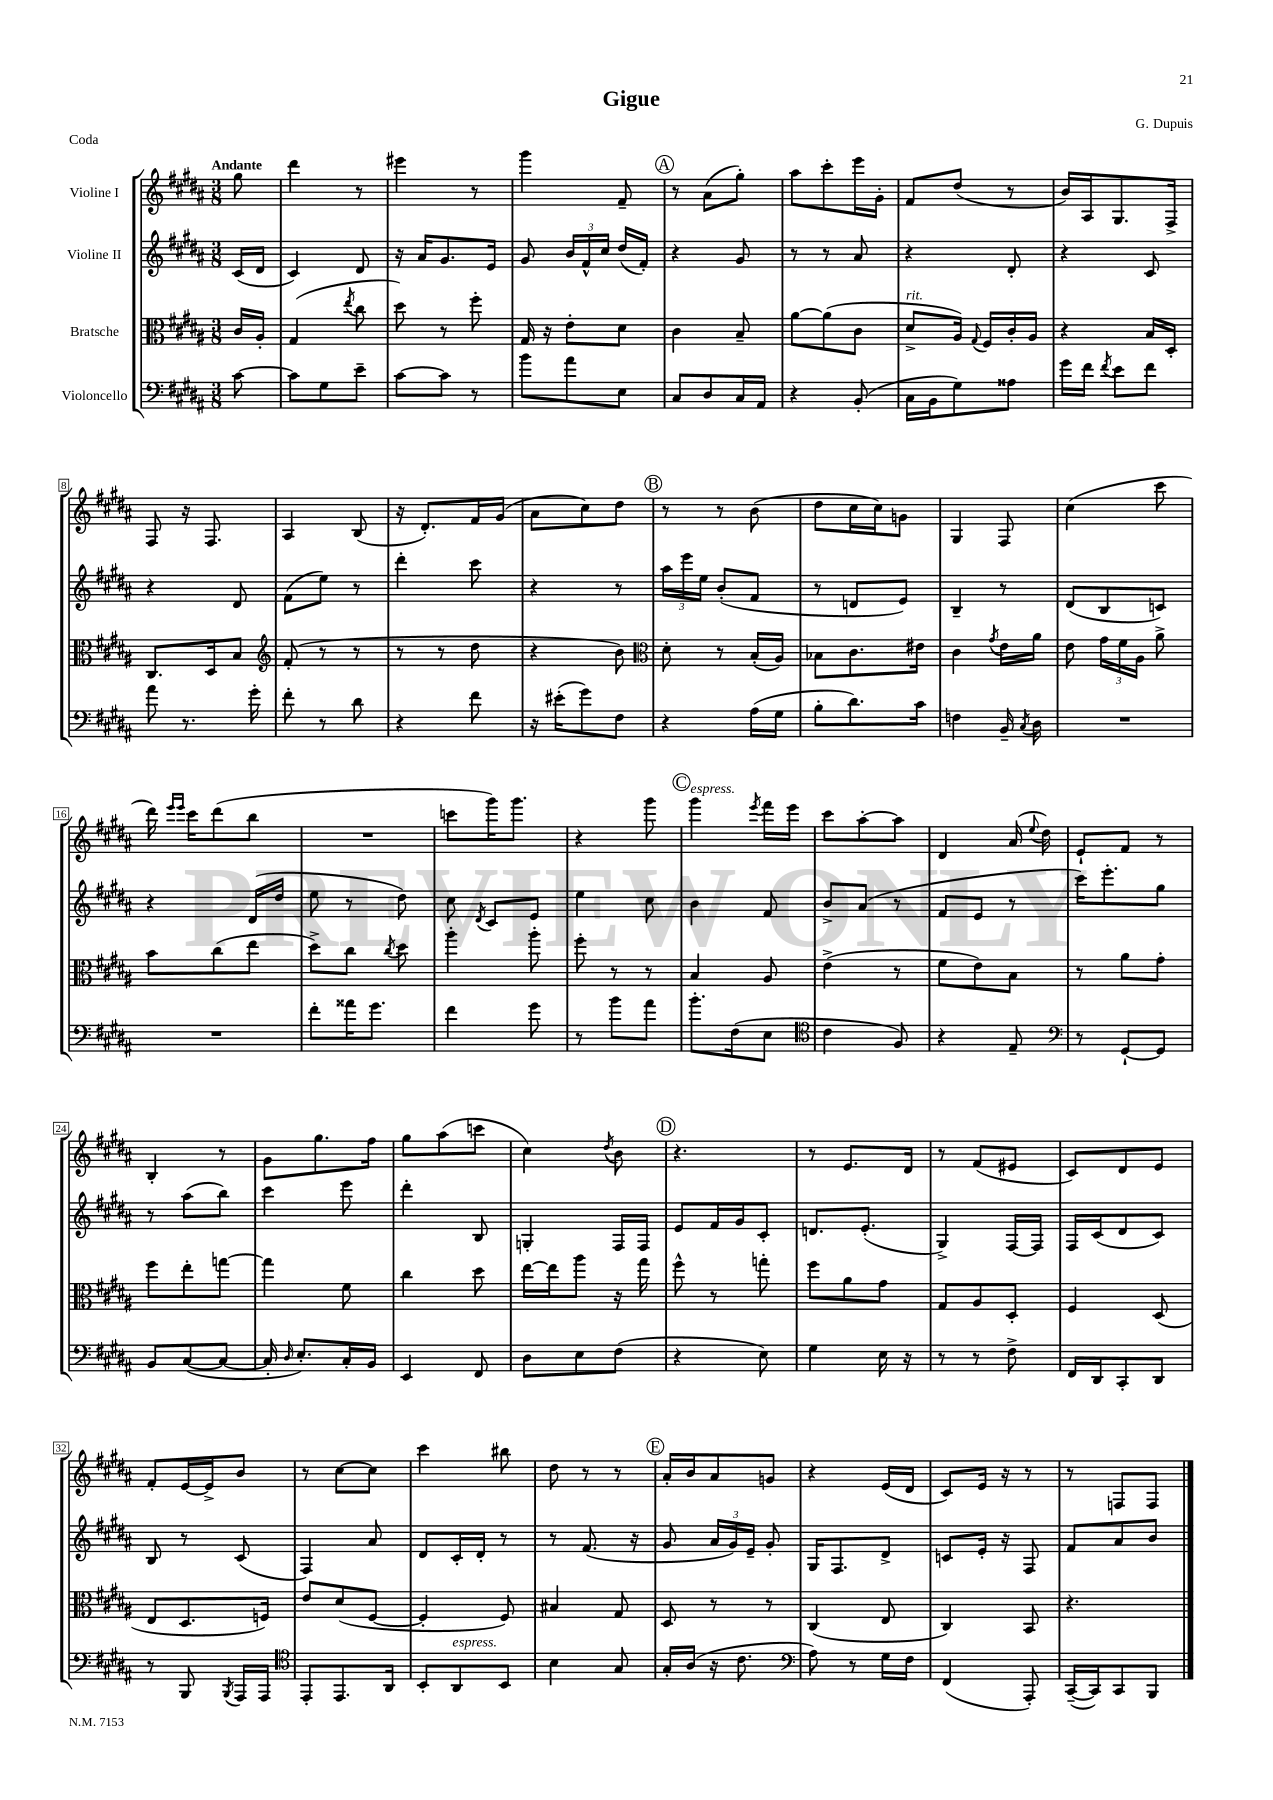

**kern	**kern	**kern	**kern
*staff4	*staff3	*staff2	*staff1
*clefF4	*clefC3	*clefG2	*clefG2
*k[f#c#g#d#a#]	*k[f#c#g#d#a#]	*k[f#c#g#d#a#]	*k[f#c#g#d#a#]
*M3/8	*M3/8	*M3/8	*M3/8
[8c#	16c#	(16c#	8gg#
.	16A#'	16d#	.
=	=	=	=
8c#]	(4G#	4c#)	4ddd#
8G#	.	.	.
.	8qee	.	.
8e~	8cc#	8d#	8r
=	=	=	=
[8c#	8dd#)	16r	4eee#
.	.	16a#	.
8c#]	8r	8.g#	.
8r	8ff#'	.	8r
.	.	16e	.
=	=	=	=
8b	16G#	8g#	4ggg#
.	16r	.	.
8a#	8e'	24b	.
.	.	24f#^^	.
.	.	24cc#	.
8E	8d#	(16dd#	8f#~
.	.	16f#')	.
=	=	=	=
8C#	4c#	4r	8r
8D#	.	.	(8a#
16C#	8B~	8g#	8gg#')
16AA#	.	.	.
=	=	=	=
4r	[8a#	8r	8aa#
.	(8a#]	8r	8ccc#'
(8BB'	8c#	8a#	16eee
.	.	.	16g#'
=	=	=	=
16C#	8d#^	4r	8f#
16BB	.	.	.
8G#)	16A#)	.	(8dd#
.	8qqG#	.	.
.	16F#	.	.
8A##	16c#'	8d#'	8r
.	16A#	.	.
=	=	=	=
16g#	4r	4r	16b)
16f#	.	.	16A#
8qf#	.	.	.
8e	.	.	8.G#
8f#	16B	8c#	.
.	16D#'	.	16F#^
=	=	=	=
8a#	8.C#	4r	8F#
8.r	.	.	16r
.	16D#	.	8.F#
.	8B	8d#	.
16g#'	.	.	.
=	=	=	=
*	*clefG2	*	*
8f#'	(8f#'	(8f#	4A#
8r	8r	8ee)	.
8d#	8r	8r	(8B
=	=	=	=
4r	8r	4ddd#'	16r
.	.	.	8.d#')
.	8r	.	.
8f#	8dd#	8ccc#	16f#
.	.	.	(16g#
=	=	=	=
16r	4r	4r	8a#
(16e#'	.	.	.
8g#)	.	.	8cc#)
8F#	8b)	8r	8dd#
=	=	=	=
*	*clefC3	*	*
4r	8d#'	24aa#	8r
.	.	24eee	.
.	.	24ee	.
.	8r	(8b'	8r
(16A#	(16B'	8f#	(8b
16G#	16A#)	.	.
=	=	=	=
8B'	8B-	8r	8dd#
8.d#)	8.c#	8d	16cc#
.	.	.	16cc#)
.	.	8e)	8g
16c#	16e#	.	.
=	=	=	=
4F	4c#	4B~	4G#
.	8qg#	.	.
16BB~	16e	8r	8F#
8qC#	.	.	.
16D#	16a#	.	.
=	=	=	=
4.r	8e	(8d#	(4cc#
.	24g#	8B	.
.	24f#	.	.
.	24A#	.	.
.	8a#^	8c)	8ccc#
=	=	=	=
4.r	8b	4r	16ddd#)
.	.	.	16qqeee
.	.	.	16qqeee
.	.	.	16ccc#
.	(8cc#	.	(8ddd#
.	8ee	(16d#	8bb
.	.	16dd#	.
=	=	=	=
8f#'	8dd#^)	8ee	4.r
16a##	8cc#	8r	.
8.g#	.	.	.
.	8qcc#	.	.
.	8dd#	8dd#)	.
=	=	=	=
4f#	4aa#'	8cc#	8ccc
.	.	8qd#	.
.	.	8c#	16ggg#)
.	.	.	8.ggg#
8g#	8aa#'	8e	.
=	=	=	=
8r	8ff#'	4ee	4r
8b	8r	.	.
8a#	8r	8cc#	8ggg#
=	=	=	=
8.b'	4B	4b	4ggg#
(16F#	.	.	.
.	.	.	8qeee
8E	8A#	8f#	16fff#
.	.	.	16eee
=	=	=	=
*clefC4	*	*	*
4c#	(4e^	8b^	8ccc#
.	.	(8a#	[8aa#'
8F#)	8r	8r	8aa#]
=	=	=	=
4r	8f#	8f#	4d#
.	8e)	8e	.
8E~	8B	8r	(16a#
.	.	.	8qqee
.	.	.	16dd#)
=	=	=	=
*clefF4	*	*	*
8r	8r	16ccc#)	8e`
.	.	8.eee'	.
[8GG#`	8a#	.	8f#
8GG#]	8g#'	8gg#	8r
=	=	=	=
8BB	8ff#	8r	4B'
([8C#	8ee'	(8aa#	.
8C#_	[8gg	8bb)	8r
=	=	=	=
16C#']	4gg]	4ccc#	8g#
16qqD#	.	.	.
8.E')	.	.	.
.	.	.	8.gg#
16C#'	8f#	8eee	.
16BB	.	.	16ff#
=	=	=	=
4EE	4cc#	4ddd#'	8gg#
.	.	.	(8aa#
8FF#	8dd#	8B	8ccc
=	=	=	=
8D#	[16ee	4G'	4cc#)
.	16ee]	.	.
8E	8aa#	.	.
.	.	.	8qdd#
(8F#	16r	16F#	8b
.	16gg#	16F#	.
=	=	=	=
4r	8ff#^^	8e	4.r
.	8r	16f#	.
.	.	16g#	.
8E)	8gg'	8c#'	.
=	=	=	=
4G#	8ff#	8.d	8r
.	8a#	.	8.e
.	.	(8.e'	.
16E	8g#	.	.
16r	.	.	16d#
=	=	=	=
8r	8G#	4G#^)	8r
8r	8A#	.	(8f#
8F#^	8D#'	[16F#	8e#
.	.	16F#]	.
=	=	=	=
16FF#	4F#	16F#	8c#)
16DD#	.	(16c#	.
8CC#'	.	8d#	8d#
8DD#	(8D#	8c#)	8e
=	=	=	=
8r	8E	8B	8f#'
8BBB	8.D#	8r	[16e
.	.	.	16e^]
8qBBB	.	.	.
16AAA#	.	(8c#	8b
16AAA#	16F)	.	.
=	=	=	=
*clefC4	*	*	*
8EE'	8e	4F#)	8r
8.EE	(8d#	.	[8cc#
.	[8F#	8a#	8cc#]
16AA#	.	.	.
=	=	=	=
8BB'	4F#']	8d#	4ccc#
8AA#	.	16c#'	.
.	.	16d#'	.
8BB	8F#)	8r	8bb#
=	=	=	=
4B	4B#	8r	8dd#
.	.	(8.f#	8r
8G#	8G#	.	8r
.	.	16r	.
=	=	=	=
16G#'	8D#	8g#	16a#'
(16A#	.	.	16b
16r	8r	24a#	8a#
.	.	24g#)	.
8.c#	.	.	.
.	.	24e~	.
.	8r	8g#'	8g
=	=	=	=
*clefF4	*	*	*
8A#)	(4C#	16G#	4r
.	.	8.F#	.
8r	.	.	.
16G#	8E	8d#^	(16e
16F#	.	.	16d#
=	=	=	=
(4FF#	4C#)	8c	8c#)
.	.	16e'	16e
.	.	16r	16r
8AAA#')	8BB	8F#	8r
=	=	=	=
([16CC#~	4.r	8f#	8r
16CC#])	.	.	.
8CC#	.	8a#	8F
8BBB	.	8b	8F
==	==	==	==
*-	*-	*-	*-
